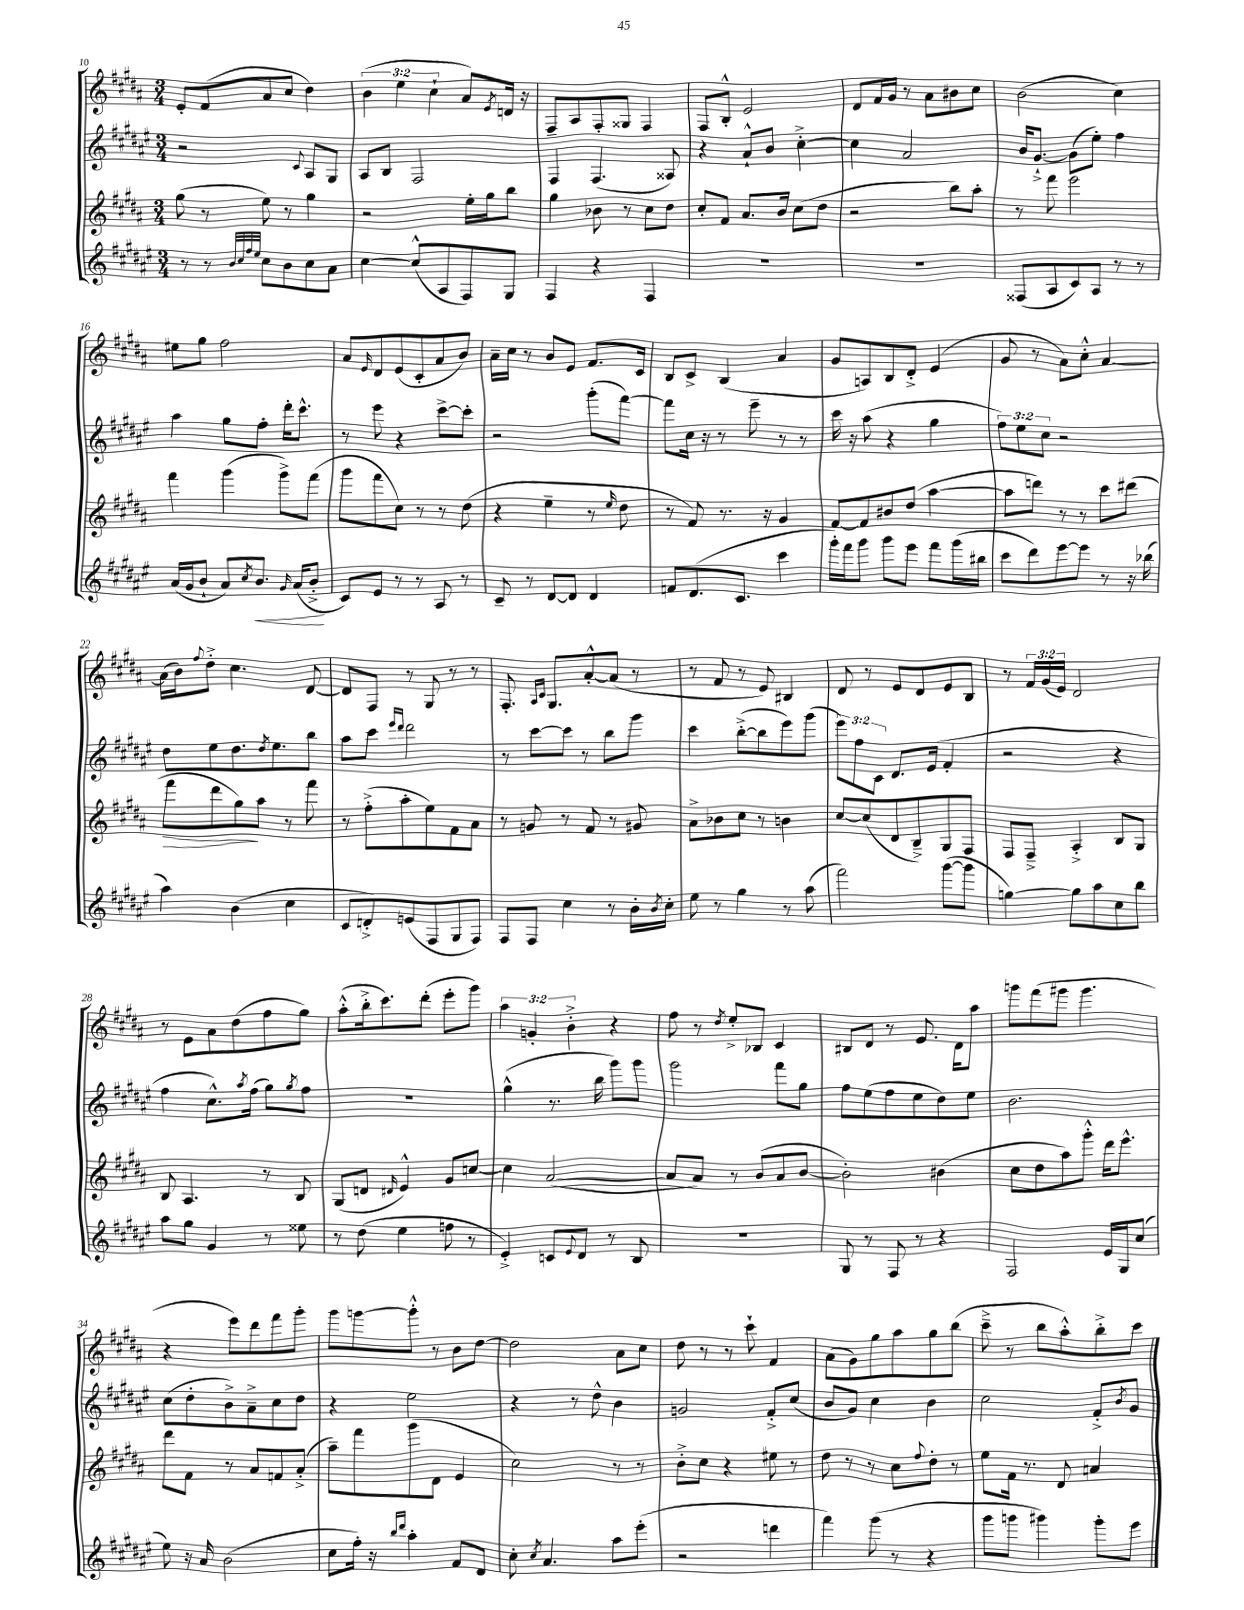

**kern	**kern	**kern	**kern
*staff4	*staff3	*staff2	*staff1
*clefG2	*clefG2	*clefG2	*clefG2
*k[f#c#g#d#a#e#]	*k[f#c#g#d#a#]	*k[f#c#g#d#a#e#]	*k[f#c#g#d#a#]
*M3/4	*M3/4	*M3/4	*M3/4
8r	(8gg#	2r	8e'
8r	8r	.	(8f#
32qqb	.	.	.
32qqcc#	.	.	.
32qqff#	.	.	.
32qqee#	.	.	.
8cc#	8ee)	.	8a#
8b	8r	.	8cc#
.	.	8qqc#	.
8cc#	4gg#	8A#	4dd#)
8a#	.	8G#	.
=	=	=	=
[4cc#	2r	8A#	(6b
.	.	8B	.
.	.	.	6ee
(8cc#^^]	.	2F#	.
.	.	.	6cc#`
8A#	.	.	.
8F#)	16ee'	.	8a#)
.	16gg#	.	.
.	.	.	8qe
8G#	8bb	.	16d
.	.	.	16r
=	=	=	=
4F#	4gg#	4F#	8F#~
.	.	.	8A#
4r	8b-	(4.F#	8F#'
.	8r	.	8G##
4F#	8cc#	.	4F#
.	8dd#	8A##)	.
=	=	=	=
2.r	8cc#'	4r	8F#
.	8f#	.	8B'^^
.	8.a#	8a#`^^	2e
.	.	8b	.
.	16b	.	.
.	(8cc#	[4cc#'^	.
.	8dd#	.	.
=	=	=	=
2.r	2r	4cc#]	8d#
.	.	.	16f#
.	.	.	16g#
.	.	2a#	8r
.	.	.	8a#
.	8bb)	.	8b#
.	8aa#'	.	8cc#
=	=	=	=
(8F##	8r	16b	(2b
.	.	[8.g#`^	.
8A#	8fff#	.	.
8c#)	2eee	(8g#]	.
8A#	.	8ee#')	.
8r	.	4ff#	4cc#)
8r	.	.	.
=	=	=	=
(16a#	4fff#	4aa#	8ee#
16g#	.	.	.
8b`	.	.	8gg#
8a#)	(4ggg#	8gg#	2ff#
8qcc#	.	.	.
8.b	.	8ff#'	.
.	8ggg#^)	16ddd#'	.
16qqg#	.	.	.
(16a#	.	8.ccc#^^	.
8b'^	(8fff#	.	.
=	=	=	=
8c#)	8ggg#	8r	8a#
.	.	.	16qqe
8e#	8fff#	8eee#	8d#
8r	8cc#)	4r	(8e
8r	8r	.	8c#'
8A#	8r	[8ccc#^	8a#
8r	(8dd#	8ccc#']	8b)
=	=	=	=
8c#~	4r	2r	16a#~
.	.	.	16cc#
8r	.	.	8r
[8d#	4ee~	.	8b
8d#]	.	.	8e
4d#	8r	(8ggg#'	8.f#
.	16qqee	.	.
.	8dd#	[8fff#)	.
.	.	.	16c#
=	=	=	=
8f	8r	8fff#]	8B
(8.d#	8f#)	16cc#	8c#^
.	.	16r	.
.	8.r	8r	(4B
8.c#	.	.	.
.	.	8eee#~	.
.	16r	.	.
4ccc#	4g#	8r	4a#
.	.	8r	.
=	=	=	=
16ggg#')	[8f#	16ccc#	8g#
16fff#	.	16r	.
8ggg#	8f#]	(8aa#	8A)
8ggg#	8b#	4r	8B
8eee#	(8dd#	.	8d#'^
8fff#	[4aa#	4gg#	(4e
(16ggg#	.	.	.
16bb#	.	.	.
=	=	=	=
8ccc#	8aa#]	12ff#)	8g#
.	.	12ee#	.
8ddd#)	8ddd)	.	8r
.	.	12cc#	.
[8eee#	8r	2r	8a#)
8eee#]	8r	.	8cc#'^^
8r	8ccc#	.	[4a#
16r	(8ddd#	.	.
(16bb-	.	.	.
=	=	=	=
4aa#)	8fff#	8dd#	(16a#]
.	.	.	16b)
.	.	.	8qqff#
.	8ddd#	8ee#	8dd#'^
(4b	8gg#)	8.dd#	4.cc#
.	8aa#	.	.
.	.	8qdd#	.
.	.	8.ee#	.
4cc#	8r	.	.
.	8fff#	8bb	[8d#
=	=	=	=
8c#	8r	8aa#	8d#]
8d'^)	(8ff#'^	8ccc#	8F#
.	.	16qqeee#	.
.	.	16qqddd#	.
(8e	8aa#'	2ddd#	8r
8F#	8ee)	.	8G#
8G#	8f#	.	8r
8F#)	8a#	.	8r
=	=	=	=
8F#	8r	8r	8.F#'
8F#	8g	[8ccc#	.
.	.	.	16qqA#
.	.	.	16qqc#
.	.	.	8.G#
4cc#	8r	8ccc#]	.
.	8f#	8r	[8a#'^^
8r	8r	8bb	(8a#]
16b'	8g#	8ggg#	8r
8qb	.	.	.
16cc#'	.	.	.
=	=	=	=
8ee#	8a#^	4ccc#	8r
8r	8b-	.	8f#
4gg#	8cc#	([8bb'^	8r
.	8r	8bb]	8e)
8r	4b	8eee#)	4B#
(8aa#	.	(8ggg#	.
=	=	=	=
2fff#)	[8cc#	12eee#)	8d#
.	.	12ff#	.
.	(8cc#]	.	8r
.	.	12c#	.
.	8d#	8.d#	8e
.	8B~^)	.	8d#
.	.	(16e#	.
([8ggg#	8G#	4f#'	8e
8ggg#]	8F#	.	8B
=	=	=	=
[4gg)	8F#	2r	8r
.	8F#~^	.	24f#
.	.	.	(24g#
.	.	.	24e)
8gg]	4A#'^	.	2d#
8aa#	.	.	.
8cc#	8B	4r	.
8bb	8G#	.	.
=	=	=	=
8aa#	8B	4ff#	8r
8gg#	4.A#	.	8e
4g#	.	8.cc#^^)	8a#
.	.	.	(8dd#
.	.	8qaa#	.
.	.	(16ff#	.
8r	8r	8gg#)	8ff#
.	.	8qgg#	.
8ee##	8B	8ff#	8gg#)
=	=	=	=
8r	(8G#	2.r	(8aa#'^^
(8dd#	8d	.	16bb'^
.	.	.	8.ccc#)
.	16qqd#	.	.
4ee#	4e^^)	.	.
.	.	.	(8ddd#'
8ff	8g#	.	8eee'
8r	[8cc	.	8ggg#)
=	=	=	=
4e#'^)	4cc]	(4gg#^^	6aa#
.	.	.	6g'
8c	([2a#	8.r	.
.	.	.	6b'^
8qqe#	.	.	.
8d#	.	.	.
.	.	16bb	.
8r	.	8ggg#)	4r
8B	.	8ggg#	.
=	=	=	=
2.r	8a#]	2ggg#	8ff#
.	8a#)	.	8r
.	.	.	8qdd#
.	8r	.	8ee'^
.	(8b	.	8B-
.	8a#	8fff#	4c#
.	[8b	8gg#	.
=	=	=	=
8G#	2b'])	8ff#	8B#
8r	.	(8ee#	8d#
8F#	.	8ff#	8r
8r	.	8ee#	8.e
4r	(4b#	8dd#)	.
.	.	.	16d#
.	.	8ee#	8aa#
=	=	=	=
2F#	8cc#	2.b	8ggg
.	8dd#	.	(8fff#
.	8aa#)	.	8ggg#
.	8ggg#'^^	.	4.ggg#
16e#	16ddd#	.	.
16G#	8.eee^^	.	.
(8cc#	.	.	.
=	=	=	=
8ee#)	8ddd#	(8cc#	4r
16r	8f#	8dd#'	.
16a#	.	.	.
(2b	8r	8b^)	8eee)
.	8a#	8a#~^	8ddd#
.	8f	8cc#	8fff#
.	(8a#'^	8dd#	8ggg#'
=	=	=	=
8cc#	8aa#~)	4r	8ggg#
16ff#')	8fff#	.	[8ggg
16r	.	.	.
16qqbb	.	.	.
16qqddd#	.	.	.
4aa#'	(8ggg#	2ee#	8ggg'^^]
.	8d#	.	8r
8f#	4e	.	8b
8d#	.	.	[8dd#
=	=	=	=
8cc#'	2cc#)	4r	2dd#]
8qcc#	.	.	.
4.a#	.	.	.
.	.	8r	.
.	.	8dd#^^	.
8aa#	8r	4b	8a#
(8eee#'	8r	.	8cc#
=	=	=	=
2r	8b'^	2g	8dd#
.	8cc#	.	8r
.	4r	.	8r
.	.	.	8ccc#`
4ddd	8ee#	8f#'^	4f#
.	8r	(8cc#	.
=	=	=	=
4fff#)	8dd#	8b	(8a#
.	8r	8g#)	8g#)
(8ggg#	8r	4cc#	8gg#
8r	8cc#	.	8aa#
.	8qqff#	.	.
4r	8dd#'	4b	8gg#
.	8r	.	(8bb
=	=	=	=
8ggg#	8ee	2cc#	8ccc#~^
8ggg	16f#	.	8r
.	8.r	.	.
4ggg#)	.	.	8bb
.	8d#	.	8aa#'^^)
8ggg#'	4a	8f#'^	8bb'^
.	.	8qb	.
8eee#	.	8g#	8ccc#
==	==	==	==
*-	*-	*-	*-
